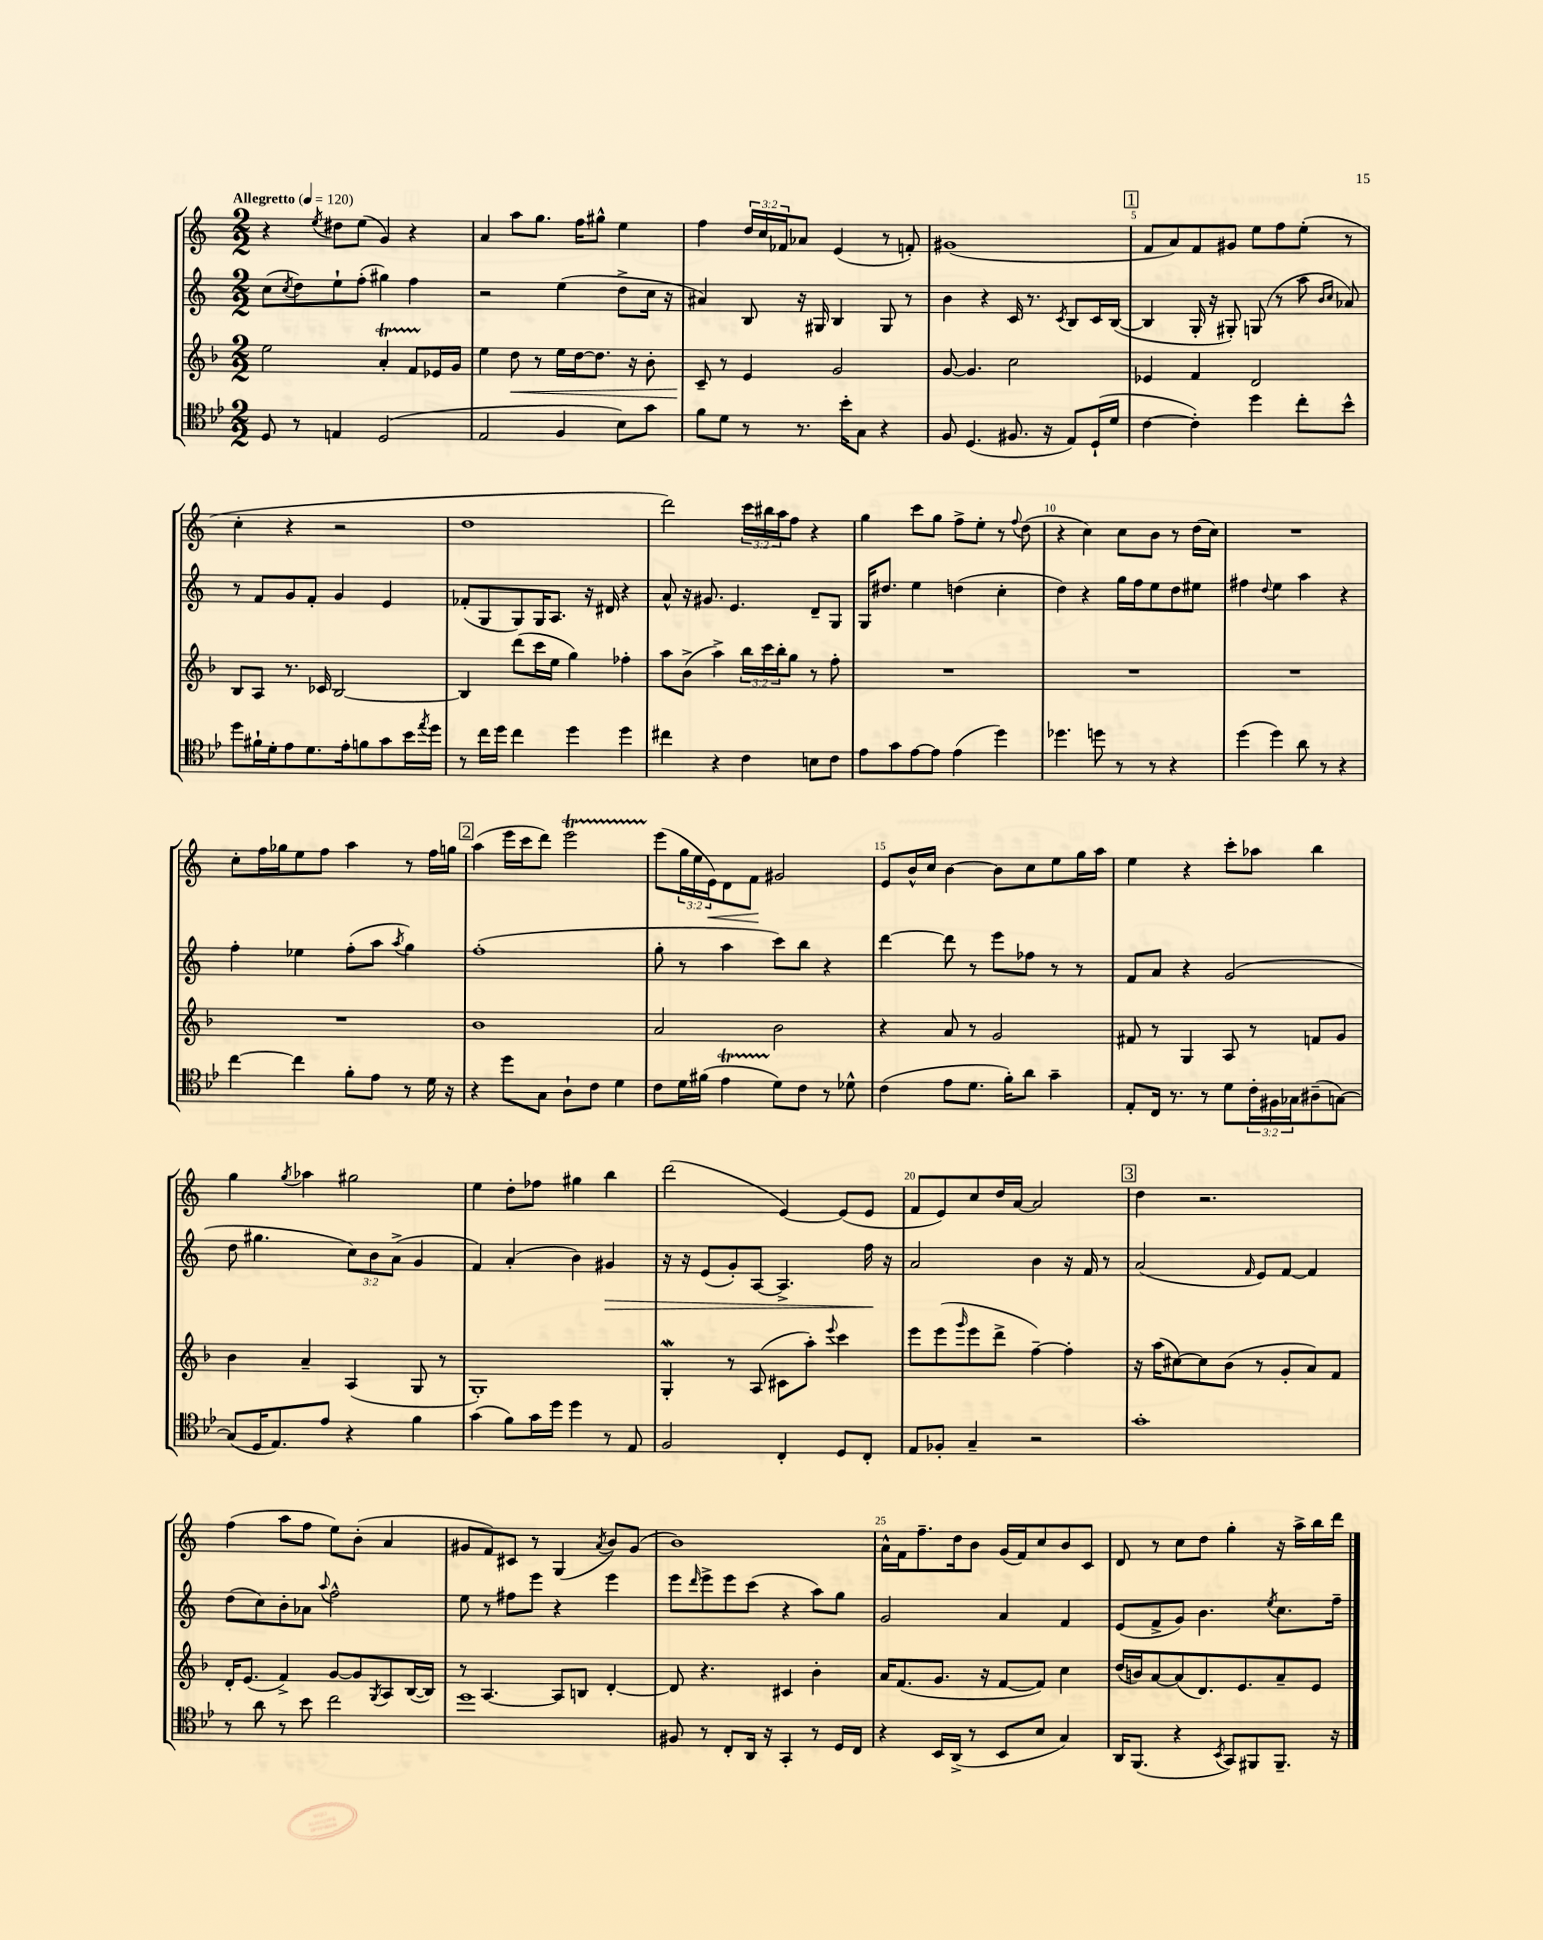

**kern	**kern	**dynam	**kern	**dynam	**kern	**dynam
*part4	*part3	*part3	*part2	*part2	*part1	*part1
*staff4	*staff3	*staff3	*staff2	*staff2	*staff1	*staff1
*clefC4	*clefG2	*	*clefG2	*	*clefG2	*
*k[b-e-]	*k[b-]	*	*k[]	*	*k[]	*
*M2/2	*M2/2	*	*M2/2	*	*M2/2	*
*MM120	*MM120	*	*MM120	*	*MM120	*
=1	=1	=1	=1	=1	=1	=1
!	!	!	!	!	!LO:TX:a:B:t=Allegretto	!
8D/	2ee\	.	(8cc\L	.	4r	.
.	.	.	8qcc/	.	.	.
8r	.	.	8dd\)	.	.	.
.	.	.	.	.	8qee/	.
4En/	.	.	8ee`\	.	8dd#X\L	.
.	.	.	(8ff'\J	.	(8ee\J	.
(2D/	4at'/	.	4gg#X\)	.	4g/)	.
.	8fTTT/L	.	4ff\	.	4r	.
.	16e-X/L	.	.	.	.	.
.	16g/JJ	.	.	.	.	.
=2	=2	=2	=2	=2	=2	=2
2E-/	4ee\	.	2r	.	4a/	.
!	!	!LO:HP:b	!	!	!	!
.	8dd\	<	.	.	8aa\L	.
.	8r	.	.	.	8.gg\J	.
4F/	16ee\LL	.	(4ee\	.	.	.
.	[16dd\J	.	.	.	16ff\KL	.
.	8.dd\J]	.	.	.	8gg#X^^\J	.
8B-\L)	.	.	8dd^\L	.	4ee\	.
.	16r	.	.	.	.	.
8g\J	8b-'\	.	16cc\Jk	.	.	.
.	.	.	16r	.	.	.
=3	=3	=3	=3	=3	=3	=3
8f\L	8c~/	.	4a#X/)	.	4ff\	.
8d\J	8r	[	.	.	.	.
8r	4e/	.	8B/	.	24dd/LL	.
.	.	.	.	.	24cc/	.
.	.	.	.	.	24f-X/J	.
8.r	.	.	16r	.	8a-X/J	.
.	.	.	16G#X/	.	.	.
.	2g/	.	4B/	.	(4e/	.
16b-'\KL	.	.	.	.	.	.
8G\J	.	.	.	.	.	.
4r	.	.	8G#/	.	8r	.
.	.	.	8r	.	8fn'/)	.
=4	=4	=4	=4	=4	=4	=4
8F/	[8g/	.	4b\	.	(1g#X	.
(4.D/	4.g/]	.	.	.	.	.
.	.	.	4r	.	.	.
8.F#X/	2cc\	.	16c/	.	.	.
.	.	.	8.r	.	.	.
16r	.	.	.	.	.	.
.	.	.	8qc/	.	.	.
8E-/L)	.	.	8B/L	.	.	.
(16D`/L	.	.	16c/L	.	.	.
16d/JJ	.	.	([16B/JJ	.	.	.
!!LO:REH:place=s1:t=1
=5	=5	=5	=5	=5	=5	=5
[4c\	4e-X/	.	4B/]	.	8f/L	.
.	.	.	.	.	8a/)	.
4c'\])	4f/	.	16G'/	.	8f/	.
.	.	.	16r	.	.	.
.	.	.	8G#X'/)	.	8g#X/J	.
4dd\	2d/	.	(8Gn/	.	8ee\L	.
.	.	.	8r	.	8ff\	.
8cc'\L	.	.	8aa\	.	(8ee'\J	.
.	.	.	16qqb/LL	.	.	.
.	.	.	16qqcc/JJ	.	.	.
8b-^^\J	.	.	8a-X/)	.	8r	.
!!LO:LB:g=z
=6	=6	=6	=6	=6	=6	=6
8dd\L	8B-/L	.	8r	.	4cc'\	.
16f#X`\L	8A/J	.	8f/L	.	.	.
16d'\J	.	.	.	.	.	.
8e-\	8.r	.	8g/	.	4r	.
8.d\	.	.	8f'/J	.	.	.
.	16c-X/	.	.	.	.	.
.	[2B-/	.	4g/	.	2r	.
16e-'\k	.	.	.	.	.	.
8fn\	.	.	.	.	.	.
8g\	.	.	4e/	.	.	.
16b-\L	.	.	.	.	.	.
8qee-/	.	.	.	.	.	.
16dd\JJ	.	.	.	.	.	.
=7	=7	=7	=7	=7	=7	=7
8r	4B-/]	.	(8f-X'/L	.	1dd	.
16cc\LL	.	.	8G/	.	.	.
16dd\JJ	.	.	.	.	.	.
4cc\	(8ddd\L	.	8G/)	.	.	.
.	16ccc\L	.	16G/K	.	.	.
.	16ee\JJ	.	8.A/J	.	.	.
4dd\	4gg\)	.	.	.	.	.
.	.	.	16r	.	.	.
.	.	.	16d#X/	.	.	.
4dd\	4ff-X'\	.	4r	.	.	.
=8	=8	=8	=8	=8	=8	=8
4cc#X\	8aa\L	.	8a^^/	.	2ddd\)	.
.	(8b-^\J	.	16r	.	.	.
.	.	.	8.g#X/	.	.	.
4r	4aa^\)	.	.	.	.	.
.	.	.	4.e/	.	.	.
4c\	24bb-\LL	.	.	.	24ccc\LL	.
.	24ccc\	.	.	.	24bb#X\	.
.	24bb-'\J	.	.	.	24aa\J	.
.	8gg\J	.	.	.	8ff\J	.
8Bn\L	8r	.	8d~/L	.	4r	.
8c\J	8ff'\	.	8G/J	.	.	.
=9	=9	=9	=9	=9	=9	=9
8e-\L	1r	.	16G/KL	.	4gg\	.
.	.	.	8.dd#X/J	.	.	.
8g\	.	.	.	.	.	.
[8e-\	.	.	4ee\	.	8ccc\L	.
8e-\J]	.	.	.	.	8gg\J	.
(4e-\	.	.	(4ddn\	.	8ff^\L	.
.	.	.	.	.	8ee'\J	.
4dd\)	.	.	4cc'\	.	8r	.
.	.	.	.	.	8qqff/	.
.	.	.	.	.	(8dd\	.
=10	=10	=10	=10	=10	=10	=10
4.dd-X\	1r	.	4dd\)	.	4r	.
.	.	.	4r	.	4cc\)	.
8ddn\	.	.	.	.	.	.
8r	.	.	16gg\LL	.	8cc\L	.
.	.	.	16ff\J	.	.	.
8r	.	.	8ee\	.	8b\J	.
4r	.	.	8dd\	.	8r	.
.	.	.	8ee#X\J	.	(16dd\LL	.
.	.	.	.	.	16cc\JJ)	.
=11	=11	=11	=11	=11	=11	=11
(4dd\	1r	.	4ff#X\	.	1r	.
.	.	.	8qqdd/	.	.	.
4dd\)	.	.	4ee\	.	.	.
8a\	.	.	4aa\	.	.	.
8r	.	.	.	.	.	.
4r	.	.	4r	.	.	.
!!LO:LB:g=z
=12	=12	=12	=12	=12	=12	=12
[4cc\	1r	.	4ff'\	.	8cc'\L	.
.	.	.	.	.	16ff\L	.
.	.	.	.	.	16gg-X\J	.
4cc\]	.	.	4ee-X\	.	8ee\	.
.	.	.	.	.	8ff\J	.
8f'\L	.	.	(8ff'\L	.	4aa\	.
8e-\J	.	.	8aa\J	.	.	.
.	.	.	8qaa/	.	.	.
8r	.	.	4gg\)	.	8r	.
16d\	.	.	.	.	16ff\LL	.
16r	.	.	.	.	16ggn\JJ	.
!!LO:REH:place=s1:t=2
=13	=13	=13	=13	=13	=13	=13
4r	1b-	.	(1ff'	.	(4aa\	.
8dd\L	.	.	.	.	16eee\LL	.
.	.	.	.	.	16ccc\J	.
8G\J	.	.	.	.	8ddd\J)	.
8A`\L	.	.	.	.	2eeet\	.
8c\J	.	.	.	.	.	.
4d\	.	.	.	.	.	.
=14	=14	=14	=14	=14	=14	=14
8c\L	2a/	.	8gg'\	.	(8eee\L	.
16d\L	.	.	8r	.	24gg\L	.
.	.	.	.	.	24ee\	.
(16f#X\JJ	.	.	.	.	.	.
!	!	!	!	!	!	!LO:HP:b
.	.	.	.	.	24e\J)	<
4e-T\	.	.	4aa\	.	8d\	.
.	.	.	.	.	8f\J	.
8d\L)	2b-\	.	8ccc\L)	.	2g#X/	[
8c\J	.	.	8bb\J	.	.	.
8r	.	.	4r	.	.	.
8d-X^^\	.	.	.	.	.	.
=15	=15	=15	=15	=15	=15	=15
(4c\	4r	.	[4ddd\	.	8e/L	.
.	.	.	.	.	16b^^/L	.
.	.	.	.	.	16cc/JJ	.
8e-\L	8a/	.	8ddd\]	.	[4b\	.
8.d\J	8r	.	8r	.	.	.
.	2g/	.	8eee\L	.	8b\L]	.
16f'\KL)	.	.	.	.	.	.
8a\J	.	.	8ff-X\J	.	8cc\	.
4g~\	.	.	8r	.	8ee\	.
.	.	.	8r	.	16gg\L	.
.	.	.	.	.	16aa\JJ	.
=16	=16	=16	=16	=16	=16	=16
8E-'/L	8f#X/	.	8f/L	.	4ee\	.
16C/Jk	8r	.	8a/J	.	.	.
8.r	.	.	.	.	.	.
.	4G/	.	4r	.	4r	.
8r	.	.	.	.	.	.
8d\L	8A/	.	(2g/	.	8ccc'\L	.
24c'\L	8r	.	.	.	8aa-X\J	.
24F#X\	.	.	.	.	.	.
24G-X\J	.	.	.	.	.	.
(8A#X~\	8fn/L	.	.	.	4bb\	.
[8Gn\J)	8g/J	.	.	.	.	.
!!LO:LB:g=z
=17	=17	=17	=17	=17	=17	=17
(8G/L]	4b-\	.	8dd\	.	4gg\	.
16D/K	.	.	4.gg#X\	.	.	.
8.E-/)	.	.	.	.	.	.
.	.	.	.	.	8qgg/	.
.	4a~/	.	.	.	4aa-X\	.
8e-/J	.	.	.	.	.	.
4r	(4A/	.	12cc\L)	.	2gg#X\	.
.	.	.	12b\	.	.	.
.	.	.	(12a^\J	.	.	.
4f\	8G/	.	4g/	.	.	.
.	8r	.	.	.	.	.
=18	=18	=18	=18	=18	=18	=18
(4g\	1G')	.	4f/)	.	4ee\	.
8f\L)	.	.	(4a'/	.	8dd'\L	.
16g\L	.	.	.	.	8ff-X\J	.
16dd\JJ	.	.	.	.	.	.
4dd\	.	.	4b\)	.	4gg#X\	.
!	!	!	!	!LO:HP:b	!	!
8r	.	.	4g#X/	>	4bb\	.
8E-/	.	.	.	.	.	.
=19	=19	=19	=19	=19	=19	=19
2F/	4GW'/	.	16r	.	(2ddd\	.
.	.	.	16r	.	.	.
.	.	.	(8e/L	.	.	.
.	8r	.	8g'/)	.	.	.
.	(8A/	.	[8A/J	.	.	.
4C'/	8c#X\L	.	4.A^/]	.	[4e/)	.
.	8aa'\J)	.	.	.	.	.
.	8qqeee/	.	.	.	.	.
8D/L	4ccc\	.	.	.	(8e/L]	.
8C'/J	.	.	16ff\	.	8e/J	.
.	.	.	16r	]	.	.
=20	=20	=20	=20	=20	=20	=20
8E-/L	8eee\L	.	2a/	.	8f/L	.
8F-X'/J	(8eee\	.	.	.	8e/)	.
.	16qqggg/	.	.	.	.	.
4G~/	8eee\	.	.	.	8cc/	.
.	8ddd^\J	.	.	.	16dd/L	.
.	.	.	.	.	[16a/JJ	.
2r	[4ff~\)	.	4b\	.	2a/]	.
.	4ff'\]	.	16r	.	.	.
.	.	.	16f/	.	.	.
.	.	.	8r	.	.	.
!!LO:REH:place=s1:t=3
=21	=21	=21	=21	=21	=21	=21
1g'	16r	.	(2a/	.	4dd\	.
.	(16aa\KL	.	.	.	.	.
.	[8cc#X\)	.	.	.	.	.
.	8cc#\]	.	.	.	2.r	.
.	(8b-\J	.	.	.	.	.
.	.	.	16qqf/	.	.	.
.	8r	.	8e/L)	.	.	.
.	8g'/L	.	[8f/J	.	.	.
.	8a/)	.	4f/]	.	.	.
.	8f/J	.	.	.	.	.
!!LO:LB:g=z
=22	=22	=22	=22	=22	=22	=22
8r	16d'/KL	.	(8dd\L	.	(4ff\	.
.	(8.e/J	.	.	.	.	.
8a\	.	.	8cc\)	.	.	.
8r	4f^/)	.	8b'\	.	8aa\L	.
8b-\	.	.	8a-X\J	.	8ff\J	.
.	.	.	8qqaa/	.	.	.
2cc\	[8g/L	.	2ff^^\	.	8ee\L)	.
.	8g/]	.	.	.	(8b'\J	.
.	8qG/	.	.	.	.	.
.	8A/	.	.	.	4a/	.
.	([16B-/L	.	.	.	.	.
.	16B-/JJ])	.	.	.	.	.
=23	=23	=23	=23	=23	=23	=23
1dd	8r	.	8ee\	.	8g#X/L	.
.	[4.A/	.	8r	.	8f/)	.
.	.	.	8ff#X\L	.	8c#X/J	.
.	.	.	8eee\J	.	8r	.
.	8A/L]	.	4r	.	(4G/	.
.	8Bn/J	.	.	.	.	.
.	.	.	.	.	8qa/	.
.	[4d'/	.	4eee\	.	8b/L)	.
.	.	.	.	.	(8g#/J	.
=24	=24	=24	=24	=24	=24	=24
8F#X/	8d/]	.	8eee\L	.	1b)	.
.	.	.	16qqddd/	.	.	.
8r	4.r	.	8eee^\	.	.	.
8C'/L	.	.	8eee\	.	.	.
16AA/Jk	.	.	(8ccc\J	.	.	.
16r	.	.	.	.	.	.
4GG'/	4c#X/	.	4r	.	.	.
8r	4b-'\	.	8aa\L)	.	.	.
16D/LL	.	.	8gg\J	.	.	.
16C/JJ	.	.	.	.	.	.
=25	=25	=25	=25	=25	=25	=25
4r	16a/KL	.	2g/	.	16a^^\LL	.
.	(8.f/	.	.	.	16f\J	.
.	.	.	.	.	8.ff~\	.
16BB-/LL	8.g/J	.	.	.	.	.
(16AA^/JJ	.	.	.	.	16dd\k	.
8r	.	.	.	.	8b\J	.
.	16r	.	.	.	.	.
8BB-/L	[8f/L	.	4a/	.	(16g/LL	.
.	.	.	.	.	16f/J)	.
8B-/J	8f/J])	.	.	.	8cc/	.
4G/)	4cc\	.	4f/	.	8b/	.
.	.	.	.	.	8c/J	.
=26	=26	=26	=26	=26	=26	=26
16AA/KL	(16dd/LL	.	(8e/L	.	8d/	.
(8.FF/J	16bn/J)	.	.	.	.	.
.	[8a/	.	8f^/	.	8r	.
4r	(8a/]	.	8g/J)	.	8cc\L	.
.	8.d/)	.	4.b\	.	8dd\J	.
8qBB-/	.	.	.	.	.	.
8GG/L)	.	.	.	.	4gg'\	.
.	8.e/	.	.	.	.	.
8FF#X/	.	.	.	.	.	.
.	.	.	8qee/	.	.	.
8.FF#~/J	8a~/	.	8.cc\L	.	16r	.
.	.	.	.	.	16aa^\LL	.
.	8e/J	.	.	.	16bb\	.
16r	.	.	16ff~\Jk	.	16ddd\JJ	.
==	==	==	==	==	==	==
*-	*-	*-	*-	*-	*-	*-
